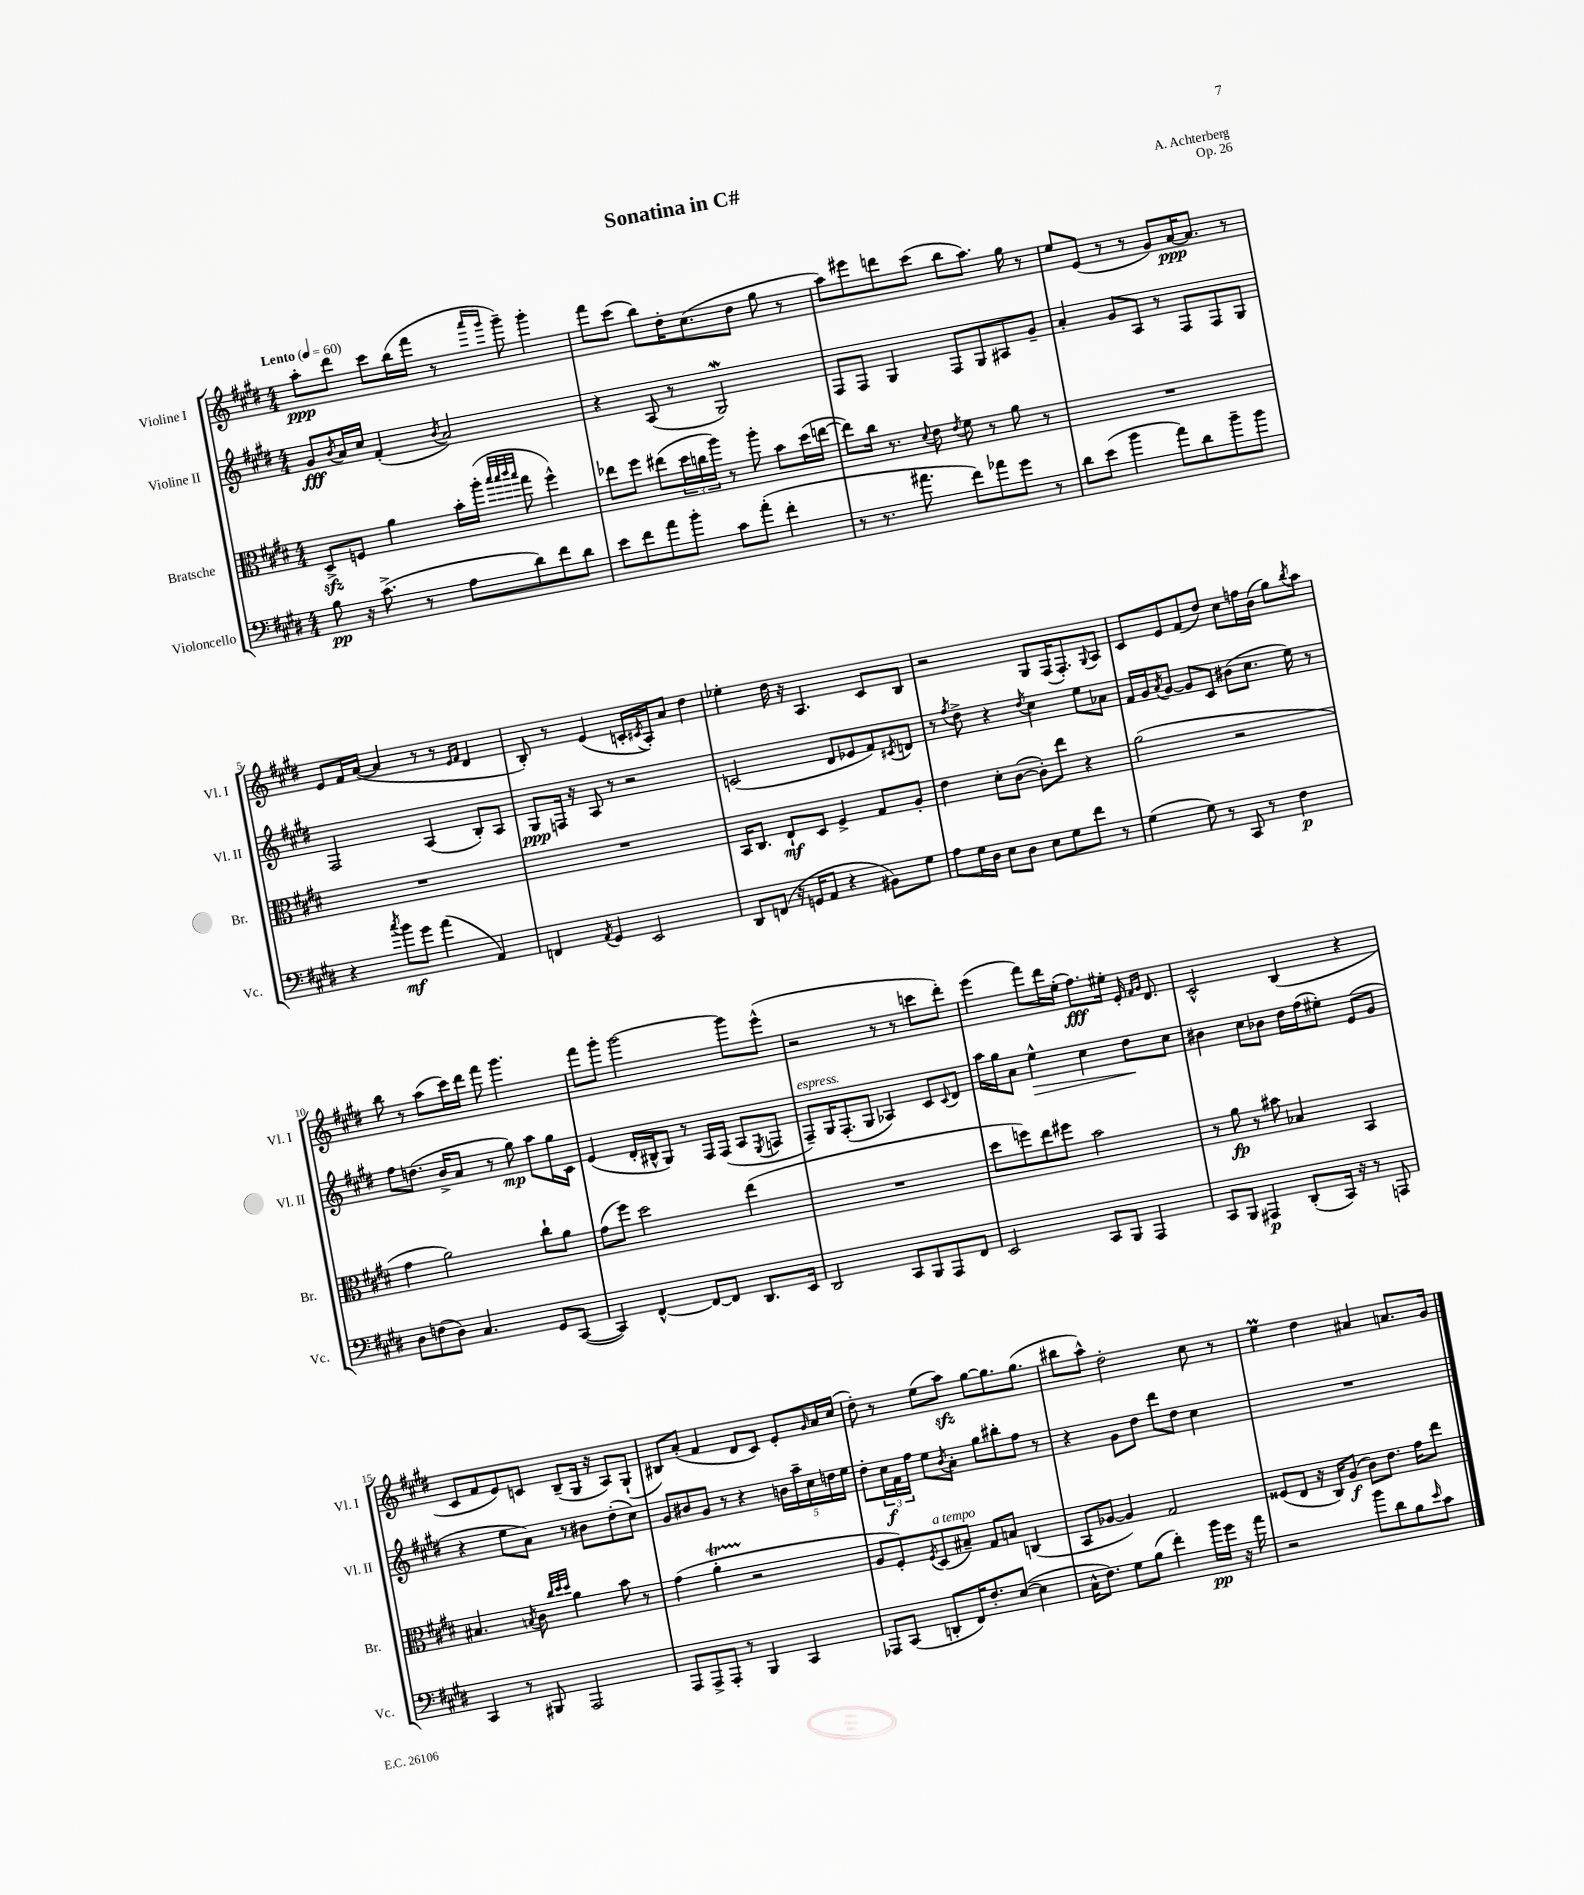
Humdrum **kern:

**kern	**dynam	**kern	**dynam	**kern	**dynam	**kern	**dynam
*part4	*part4	*part3	*part3	*part2	*part2	*part1	*part1
*staff4	*staff4	*staff3	*staff3	*staff2	*staff2	*staff1	*staff1
*I"Violoncello	*	*I"Bratsche	*	*I"Violine II	*	*I"Violine I	*
*I'Vc.	*	*I'Br.	*	*I'Vl. II	*	*I'Vl. I	*
*clefF4	*	*clefC3	*	*clefG2	*	*clefG2	*
*k[f#c#g#d#]	*	*k[f#c#g#d#]	*	*k[f#c#g#d#]	*	*k[f#c#g#d#]	*
*M4/4	*	*M4/4	*	*M4/4	*	*M4/4	*
*MM60	*	*MM60	*	*MM60	*	*MM60	*
=1	=1	=1	=1	=1	=1	=1	=1
!	!	!	!	!	!	!LO:TX:a:B:t=Lento	!
8B\	pp	8D#zz^/L	.	8g#/L	fff	8aa'\L	ppp
.	.	.	.	8qb/	.	.	.
16r	.	8Fn/J	.	16a/L	.	8ddd#\J	.
(8.c#^\	.	.	.	16cc#/JJ	.	.	.
.	.	4a\	.	(4f#'/	.	8ccc#\L	.
8r	.	.	.	.	.	(16bb\L	.
.	.	.	.	.	.	16fff#\JJ	.
.	.	.	.	8qb/	.	.	.
8A\L	.	16b'\LL	.	2a/)	.	8r	.
.	.	(16aa'\JJ	.	.	.	.	.
.	.	32qqbb/LLL	.	.	.	.	.
.	.	32qqbb/	.	.	.	.	.
.	.	32qqccc#/	.	.	.	16qqaaa/LL	.
.	.	32qqbb/JJJ	.	.	.	16qqggg#/JJ	.
8d#\)	.	8gg#\	.	.	.	8ggg#~\)	.
8f#\	.	4ff#^^\)	.	.	.	4ggg#'\	.
8d#\J	.	.	.	.	.	.	.
=2	=2	=2	=2	=2	=2	=2	=2
8e\L	.	8ee-X\L	.	4r	.	8fff#\L	.
8f#\	.	8ff#\J	.	.	.	(8ccc#\J	.
8a\	.	(8ee#X\L	.	(8A/	.	8bb\L)	.
8b'\J	.	24dd#\L	.	8r	.	16dd#'\K	.
.	.	24ccn\	.	.	.	.	.
.	.	.	.	.	.	(8.cc#\	.
.	.	24aa\JJ)	.	.	.	.	.
8c#\L	.	8r	.	2G#W/)	.	.	.
(8a'\J	.	8aa'\	.	.	.	8dd#\J	.
4f#'\	.	8b\L	.	.	.	8gg#\	.
.	.	(16dd#\L	.	.	.	8r	.
.	.	[16een\JJ	.	.	.	.	.
=3	=3	=3	=3	=3	=3	=3	=3
8r	.	8ee\L])	.	8F#/L	.	8aa\L)	.
8.r	.	16cc#\Jk	.	8F#/J	.	8eee#X\	.
.	.	8.r	.	.	.	.	.
.	.	.	.	4G#/	.	8dddn\	.
8.a#X\	.	.	.	.	.	.	.
.	.	8qqd#/	.	.	.	.	.
.	.	8e\	.	.	.	(8ccc#\J	.
.	.	8qe/	.	.	.	.	.
8f#\L)	.	8f#\	.	8F#/L	.	8bb\L	.
8a-X\	.	8r	.	8G#/	.	8.aa\J)	.
8g#\J	.	8a\	.	8A#X/	.	.	.
.	.	.	.	.	.	16gg#\	.
8r	.	8r	.	8g#~/J	.	8r	.
=4	=4	=4	=4	=4	=4	=4	=4
8d#\L	.	1r	.	4a'/	.	8ee/L	.
(8e\J	.	.	.	.	.	(8e/J	.
4b\	.	.	.	8g#/L	.	8r	.
.	.	.	.	8A/J	.	8r	.
8a\L)	.	.	.	8r	.	8g#/L)	.
8d#\	.	.	.	8F#/L	.	[16a/K	ppp
.	.	.	.	.	.	8.a/J]	.
8b~\	.	.	.	8F#/	.	.	.
8b\J	.	.	.	8G#/J	.	8r	.
!!LO:LB:g=z
=5	=5	=5	=5	=5	=5	=5	=5
4r	.	1r	.	2F#/	.	8e/L	.
.	.	.	.	.	.	16f#/L	.
.	.	.	.	.	.	([16a/JJ	.
8qcc#/	.	.	.	.	.	.	.
8b\L	mf	.	.	.	.	4a/]	.
8g#\J	.	.	.	.	.	.	.
(4a\	.	.	.	(4A/	.	8r	.
.	.	.	.	.	.	8r	.
.	.	.	.	.	.	16qqe/LL	.
.	.	.	.	.	.	16qqf#/JJ	.
4AA/)	.	.	.	8B'/L)	.	4d#/	.
.	.	.	.	8A/J	.	.	.
=6	=6	=6	=6	=6	=6	=6	=6
4FFn/	.	1r	.	8G#/L	ppp	8B'/)	.
.	.	.	.	16Fn/Jk	.	8r	.
.	.	.	.	16r	.	.	.
8qAA/	.	.	.	.	.	.	.
4GG#/	.	.	.	8A/	.	(4e/	.
.	.	.	.	8r	.	.	.
2EE/	.	.	.	2r	.	16cn'/LL	.
.	.	.	.	.	.	8qc#X/	.
.	.	.	.	.	.	16A'/J)	.
.	.	.	.	.	.	8a/J	.
.	.	.	.	.	.	4dd#\	.
=7	=7	=7	=7	=7	=7	=7	=7
8DD#/L	.	16BB/KL	.	(2cn/	.	4ee-X'\	.
.	.	8.C#/J	.	.	.	.	.
(8FFn/J	.	.	.	.	.	.	.
16r	.	8E`/L	mf	.	.	16dd#\	.
16GGn/KL	.	.	.	.	.	16r	.
8AA/J	.	8D#/J	.	.	.	4.A/	.
4r	.	4F#^/	.	8d#/L	.	.	.
.	.	.	.	8e-X/	.	.	.
8BB#X\L)	.	8G#/L	.	8f#/)	.	8c#/L	.
.	.	.	.	8qc#X/	.	.	.
8G#\J	.	8A'/J	.	8dn/J	.	8B/J	.
=8	=8	=8	=8	=8	=8	=8	=8
8A\L	.	4e\	.	8r	.	2r	.
.	.	.	.	8qff#/	.	.	.
16G#\L	.	.	.	8dd#^\	.	.	.
16D#\JJ	.	.	.	.	.	.	.
8E\L	.	8d#'\L	.	4r	.	.	.
8D#\J	.	([8c#\J	.	.	.	.	.
.	.	.	.	8qdd#/	.	.	.
8E\L	.	8c#'\L])	.	4cc#\	.	8G#/L	.
8G#\	.	8ee\J	.	.	.	(16F#/K	.
.	.	.	.	.	.	8.F#'/)	.
8f#\J	.	4r	.	8ee\L	.	.	.
.	.	.	.	.	.	8qqG#/	.
8r	.	.	.	8a-X\J	.	8A/J	.
=9	=9	=9	=9	=9	=9	=9	=9
(4G#\	.	(2a\	.	16f#/LL	.	8c#/L	.
.	.	.	.	16g#/J	.	.	.
.	.	.	.	8qa/	.	.	.
.	.	.	.	[8g#/J	.	8e/	.
8G#\)	.	.	.	8g#/L]	.	(8f#/	.
8r	.	.	.	8c#/J	.	8dd#/J)	.
8CC#/	.	2r	.	(8b#X\L	.	8cc#\L	.
8r	.	.	.	8.cc#\J	.	16ffn\L	.
.	.	.	.	.	.	(16b\JJ	.
4F#\	p	.	.	.	.	8gg#\L)	.
.	.	.	.	16ee\)	.	.	.
.	.	.	.	.	.	8qbb/	.
.	.	.	.	8r	.	8aa\J	.
!!LO:LB:g=z
=10	=10	=10	=10	=10	=10	=10	=10
8D#\L	.	4g#\	.	8ff#\L	.	8bb\	.
(8Fn\	.	.	.	(8.ddn\J	.	8r	.
8D#\J)	.	2a\)	.	.	.	(8aa\L	.
.	.	.	.	16b^/KL	.	.	.
4.C#/	.	.	.	8a/J	.	16ccc#\L)	.
.	.	.	.	.	.	16ddd#\JJ	.
.	.	.	.	8r	.	8fff#\	.
.	.	.	.	8gg#\)	mp	4.ggg#\	.
8GG#/L	.	8cc#`\L	.	8aa\L	.	.	.
([8CC#/J	.	8a\J	.	16gg#\L	.	.	.
.	.	.	.	16c#\JJ	.	.	.
=11	=11	=11	=11	=11	=11	=11	=11
4CC#/])	.	(8g#\L	.	(4e/	.	8fff#\L	.
.	.	8ff#\J)	.	.	.	8ggg#'\J	.
[4FF#^^/	.	2dd#\	.	16d#'/LL	.	[2ggg#\	.
.	.	.	.	16B#X^^/J	.	.	.
.	.	.	.	8G#/J)	.	.	.
8FF#/L_	.	.	.	8r	.	.	.
8FF#/J]	.	.	.	16F#/LL	.	.	.
.	.	.	.	(16F#/JJ	.	.	.
8.DD#/L	.	(4ee\	.	8A/L	.	8ggg#\L]	.
.	.	.	.	8qE/	.	.	.
.	.	.	.	8Fn/J	.	(8eee^^\J	.
16EE/Jk	.	.	.	.	.	.	.
=12	=12	=12	=12	=12	=12	=12	=12
!	!	!	!	!LO:TX:a:i:t=espress.	!	!	!
2DD#/	.	1r	.	8F#~/L)	.	2r	.
.	.	.	.	16G#/K	.	.	.
.	.	.	.	(8.F#'/	.	.	.
.	.	.	.	8G#/J	.	.	.
8CC#/L	.	.	.	4A-X/)	.	8r	.
8BBB/	.	.	.	.	.	8r	.
8AAA/	.	.	.	8c#/L	.	8cccn\L	.
.	.	.	.	8qqc#/	.	.	.
8FF#/J	.	.	.	8d#/J	.	8ddd#'\J)	.
=13	=13	=13	=13	=13	=13	=13	=13
2EE/	.	8dd#\L	.	16aa\LL	.	(4eee\	.
.	.	.	.	16gg#\J	.	.	.
.	.	8ffn\)	.	8a\J	.	.	.
!	!	!	!	!	!LO:HP:b	!	!
.	.	8ee\	.	4ee^^\	>	8fff#\L)	.
.	.	8ff#X\J	.	.	.	16ddd#\L	.
.	.	.	.	.	.	(16ee'\JJ	.
8CC#/L	.	2b\	.	4cc#\	.	8.ff#\L)	fff
8BBB/J	.	.	.	.	.	.	.
.	.	.	.	.	.	16ee#X'\Jk	.
4AAA/	.	.	.	8dd#\L	.	16e'/	.
.	.	.	.	.	.	16qqf#/LL	.
.	.	.	.	.	.	16qqg#/JJ	.
.	.	.	.	.	.	8.d#/	.
.	.	.	.	8cc#\J	]	.	.
=14	=14	=14	=14	=14	=14	=14	=14
8CC#/L	.	8r	.	4b#X\	.	2c#^^/	.
8BBB/J	.	8a\	fp	.	.	.	.
4AAA#X/	p	8r	.	8cc#\L	.	.	.
.	.	8b#X\	.	8b-X\J	.	.	.
(8DD#'/L	.	4B-X/	.	16dd#\LL	.	(4B/	.
.	.	.	.	(16ff#\J	.	.	.
16CC#/Jk)	.	.	.	8ee#X'\J)	.	.	.
16r	.	.	.	.	.	.	.
8r	.	4BB/	.	(8e/L	.	4r	.
8AAAn/	.	.	.	8g#/J	.	.	.
!!LO:LB:g=z
=15	=15	=15	=15	=15	=15	=15	=15
4CC#/	.	4.B#X/	.	4r	.	8c#/L	.
.	.	.	.	.	.	8f#/	.
8r	.	.	.	8ee\L	.	8e/)	.
.	.	8qBn/	.	.	.	.	.
8BBB#X/	.	8c#\	.	8a\J)	.	8cn/J	.
.	.	32qqcc#/LLL	.	.	.	.	.
.	.	32qqdd#/	.	.	.	.	.
.	.	32qqdd#/JJJ	.	.	.	.	.
2AAA/	.	4a\	.	8r	.	(8B~/L	.
.	.	.	.	8b#X\L	.	16G#/Jk	.
.	.	.	.	.	.	16r	.
.	.	8b\	.	(8dd#'\	.	8A/L)	.
.	.	8r	.	8cc#\J)	.	(8G#`/J	.
=16	=16	=16	=16	=16	=16	=16	=16
8AAA/L	.	(4g#\	.	8g#/L	.	8B#X/L)	.
8AAA^/	.	.	.	8b#X/	.	(8a'/J	.
8AAA'/J	.	4aT'\	.	8g#/J	.	4f#/	.
8r	.	.	.	8r	.	.	.
4BBB/	.	2r	.	4r	.	8d#/L	.
.	.	.	.	.	.	8c#/J)	.
4CC#/	.	.	.	20bn\LL	.	8e'/L	.
.	.	.	.	20aa~\	.	.	.
.	.	.	.	20cc#\	.	.	.
.	.	.	.	.	.	16qqg#/	.
.	.	.	.	.	.	16a/L	.
.	.	.	.	20ddn\	.	.	.
.	.	.	.	.	.	(16cc#/JJ	.
.	.	.	.	20ee\JJ	.	.	.
=17	=17	=17	=17	=17	=17	=17	=17
8AAA-X/L	.	8A/L	.	8dd#'\L	.	8dd#'\)	.
(8CC#/J	.	8F#'/)	.	24cc#\L	f	8r	.
.	.	.	.	24f#\	.	.	.
.	.	.	.	24ff#\JJ	.	.	.
.	.	8qF#/	.	.	.	.	.
!	!	!LO:TX:a:i:t=a tempo	!	!	!	!	!
8DDn'/L	.	(8D#/	.	8ee\L	.	(8ee\L	.
.	.	.	.	8qb/	.	.	.
16FF#/K)	.	8B#X~/J)	.	8a'\J	.	8aazz\J)	.
8.F#'/	.	.	.	.	.	.	.
.	.	8G#/L	.	8gg#\L	.	[8gg#\L	.
([8E/J	.	8Bn/J	.	8bb#X'\	.	8.gg#\]	.
4E\]	.	(4Cn/	.	8ff#\J	.	.	.
.	.	.	.	.	.	(8.gg#\J	.
.	.	.	.	8r	.	.	.
=18	=18	=18	=18	=18	=18	=18	=18
16C#^^\KL	.	8BB/L	.	4r	.	8bb#X\L	.
8.F#\J)	.	.	.	.	.	.	.
.	.	[8A-X/J	.	.	.	8aa^^\J)	.
8G#\L	.	4A-/])	.	8g#\L	.	2dd#'\	.
(8B\J	.	.	.	8dd#\J	.	.	.
4f#'\)	.	2G#/	.	8ddd#\L	.	.	.
.	.	.	.	8dd#\J	.	.	.
16b\LL	pp	.	.	4cc#\	.	8cc#\	.
16g#\JJ	.	.	.	.	.	.	.
16r	.	.	.	.	.	8r	.
16a\	.	.	.	.	.	.	.
=19	=19	=19	=19	=19	=19	=19	=19
2r	.	(8F##X/L	.	1r	.	4eeM\	.
.	.	8E/J	.	.	.	.	.
.	.	16r	.	.	.	4dd#\	.
.	.	16C#/KL)	.	.	.	.	.
.	.	(8A/J	f	.	.	.	.
8b\L	.	8c#\L)	.	.	.	4a#X/	.
8d#\	.	8.e\J	.	.	.	.	.
8B\	.	.	.	.	.	8.an/L	.
.	.	16g#\KL	.	.	.	.	.
16qqe/	.	.	.	.	.	.	.
8c#\J	.	8ee\J	.	.	.	.	.
.	.	.	.	.	.	16g#/Jk	.
==	==	==	==	==	==	==	==
*-	*-	*-	*-	*-	*-	*-	*-
